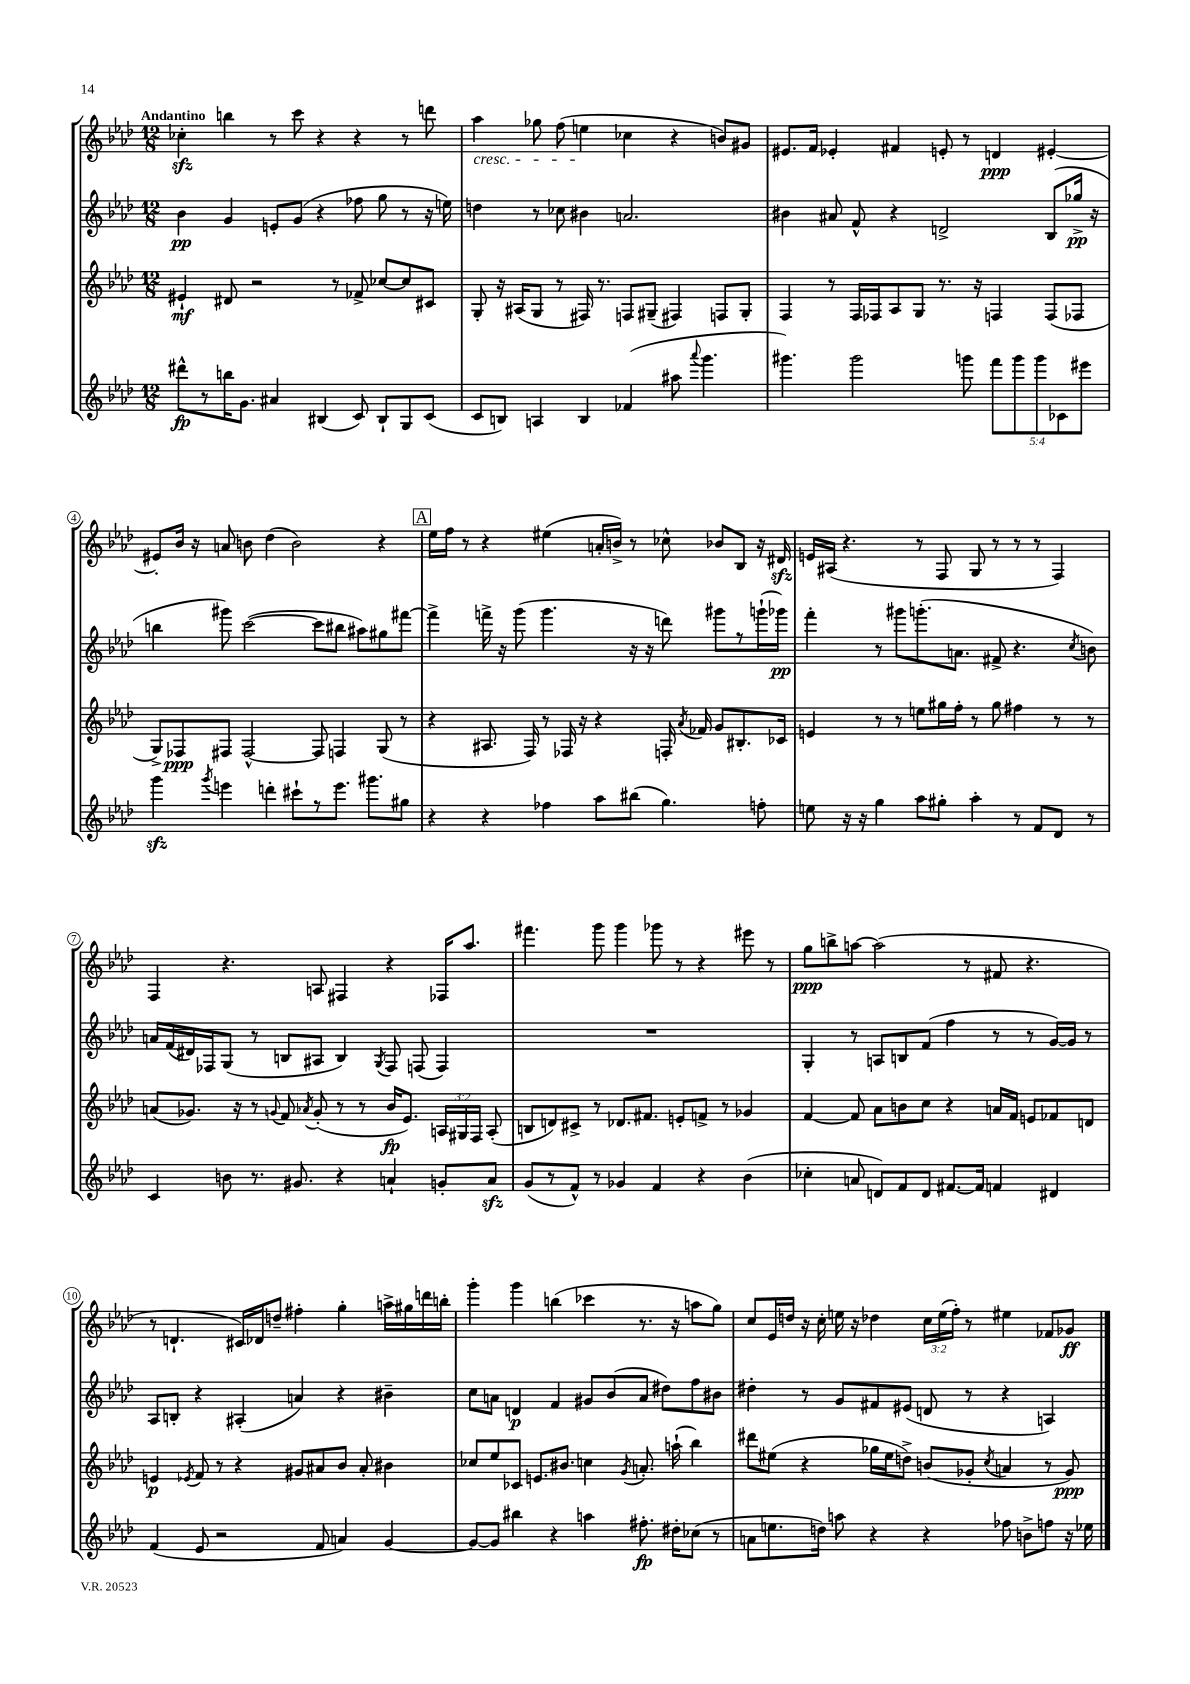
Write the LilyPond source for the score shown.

<<
\new StaffGroup <<
\new Staff = "s0" {
    \clef treble \key aes \major \numericTimeSignature \time 12/8 \override Staff.TupletNumber.text = #tuplet-number::calc-fraction-text \tempo "Andantino"
    \autoBeamOff ces''4-.\sfz b''4 r8 c'''8 r4 r4 r8 d'''8 |
    aes''4\cresc ges''8 f''8( e''4\! ces''4 r4 b'8[) gis'8] |
    eis'8.[ f'16] ees'4-. fis'4 e'8-. r8 d'4\ppp eis'4~-. |
    eis'8[-. bes'16] r16 a'8 b'8 des''4( b'2) r4 |
    \mark \markup { \box "A" } ees''16[ f''16] r8 r4 eis''4( a'16[-. b'16]->) r8 ces''8-^ bes'8[ bes8] r16 dis'16\sfz |
    e'16[ ais16]( r4. r8 f8 g8 r8 r8 r8 f4) |
    f4 r4. a8 fis4 r4 fes16[ aes''8.] |
    fis'''4. g'''8 g'''4 ges'''8 r8 r4 eis'''8 r8 |
    g''8[\ppp b''8-> a''8]~ a''2( r8 fis'8 r4. |
    r8 d'4.-! cis'16[) des'16 d''8]-- fis''4-. g''4-. a''16[-> gis''16 d'''16 b''16]-. |
    g'''4-. g'''4 b''4( ces'''4 r8. r16 a''8[ g''8]) |
    c''8[ ees'16 d''16] r16 c''16-. e''16 r16 des''4 \tuplet 3/2 { c''16[ e''16( f''16]-.) } r8 eis''4 fes'8[ ges'8]\ff \bar "|." |
}
\new Staff = "s1" {
    \clef treble \key aes \major \numericTimeSignature \time 12/8
    \autoBeamOff bes'4\pp g'4 e'8[-. g'8]( r4 fes''8 g''8 r8 r16 e''16) |
    d''4 r8 ces''8 bis'4 a'2. |
    bis'4 ais'8 f'8-^ r4 d'2-> bes8[( ges''16]->\pp r16 |
    b''4 gis'''8) c'''2~( c'''8[ bis''8] ais''8[) gis''8 fis'''8]~ |
    \mark \markup { \box "A" } fis'''4-> f'''16-> r16 g'''8( g'''4. r16 r16 d'''8) gis'''8[ r8 g'''16-!( ges'''16]\pp) |
    f'''4-. r8 gis'''8[ g'''8.-.( a'8.] fis'8-> r4. \acciaccatura { c''8 } b'8) |
    a'16[ f'16( dis'16) fes16 g8]( r8 b8[ ais8] b4) \acciaccatura { g8 } fes8 f8( f4) |
    R1. |
    g4-. r8 a8[ b8 f'8]( f''4 r8 r8 g'16[~) g'16] r8 |
    aes8[ b8]-. r4 ais4-.( a'4) r4 bis'4-- |
    c''8[ a'8] d'4\p f'4 gis'8[ bes'8( a'8] dis''8[) f''8 bis'8] |
    dis''4-. r8 g'8[ fis'8 eis'8]( d'8 r8 r4 a4) \bar "|." |
}
\new Staff = "s2" {
    \clef treble \key aes \major \numericTimeSignature \time 12/8 \override Staff.TupletNumber.text = #tuplet-number::calc-fraction-text
    \autoBeamOff eis'4-!\mf dis'8 r2 r8 fes'8-> ces''8[~ ces''8 cis'8] |
    g8-. r16 ais16[( g8] r8 fis16) r8. f8[ gis8]--( fis4) f8[ gis8]-. |
    f4 r8 f16[ fes16 aes8 g8] r8. r16 f4 f8[( fes8] |
    g8[->) fes8\ppp fis8] fis2~-^ fis8 f4 g8( r8 |
    \mark \markup { \box "A" } r4 ais8. f16) r8 fes16 r16 r4 f16-. \acciaccatura { aes'8 } fes'16 g'8[ bis8.-. ces'16] |
    e'4 r8 r8 e''8[ gis''16 f''16]-. r8 gis''8 fis''4 r8 r8 |
    a'8[( ges'8.]) r16 r8 \appoggiatura { g'8 } f'8 \acciaccatura { aes'8 } g'8-.( r8 r8 bes'16[\fp ees'8.]) \tuplet 3/2 { a16[ gis16 f16] } a8-.( |
    b8[ d'8) cis'8]-> r8 des'8.[ fis'8.] e'8[-. f'8]-> r8 ges'4 |
    f'4~ f'8 aes'8[ b'8 c''8] r4 a'16[ f'16] e'8[ fes'8 d'8] |
    e'4\p \acciaccatura { ees'8 } f'8 r8 r4 gis'8[ ais'8 bes'8] ais'8-. bis'4 |
    ces''8[ ees''8 ces'8] e'8.[ bis'8.] c''4 \acciaccatura { g'8 } a'8.-. a''16-!( bes''4) |
    dis'''8[ eis''8]( r4 ges''16[ eis''16 d''8]->) b'8[( ges'8]-. \acciaccatura { c''8 } a'4 r8 ges'8\ppp) \bar "|." |
}
\new Staff = "s3" {
    \clef treble \key aes \major \numericTimeSignature \time 12/8 \override Staff.TupletNumber.text = #tuplet-number::calc-fraction-text
    \autoBeamOff dis'''8[-^\fp r8 b''16 g'8.] ais'4 bis4( c'8) bis8[-! g8 c'8]( |
    c'8[ b8]) a4 b4 fes'4( ais''8 \appoggiatura { aes'''8 } g'''4. |
    gis'''4.) gis'''2 g'''8 \tuplet 5/4 { f'''8[ g'''8 g'''8 ces'8 eis'''8] } |
    g'''4\sfz \acciaccatura { g'''8 } e'''4 d'''4-. cis'''8[-! r8 e'''8.] gis'''8.[ gis''8] |
    \mark \markup { \box "A" } r4 r4 fes''4 aes''8[ bis''8]( g''4.) f''8-. |
    e''8 r16 r16 g''4 aes''8[ gis''8]-. aes''4-. r8 f'8[ des'8] r8 |
    c'4 b'8 r8. gis'8. r4 a'4-! g'8[-. a'8]\sfz |
    g'8[( r8 f'8]-^) r8 ges'4 f'4 r4 bes'4( |
    ces''4-. a'8 d'8[) f'8 d'8] fis'8.[~ fis'16] f'4 dis'4 |
    f'4( ees'8 r2 f'8 a'4) g'4~ |
    g'8[~ g'8] bis''4 r4 a''4 fis''8.-.\fp dis''16[-. ces''8]( r8 |
    a'8[ e''8. d''16]) a''8 r4 r4 fes''8 b'8[-> f''8] r16 ees''16 \bar "|." |
}
>>
>>
\layout { \context { \Score \override BarNumber.stencil = #(make-stencil-circler 0.1 0.3 ly:text-interface::print) } }
